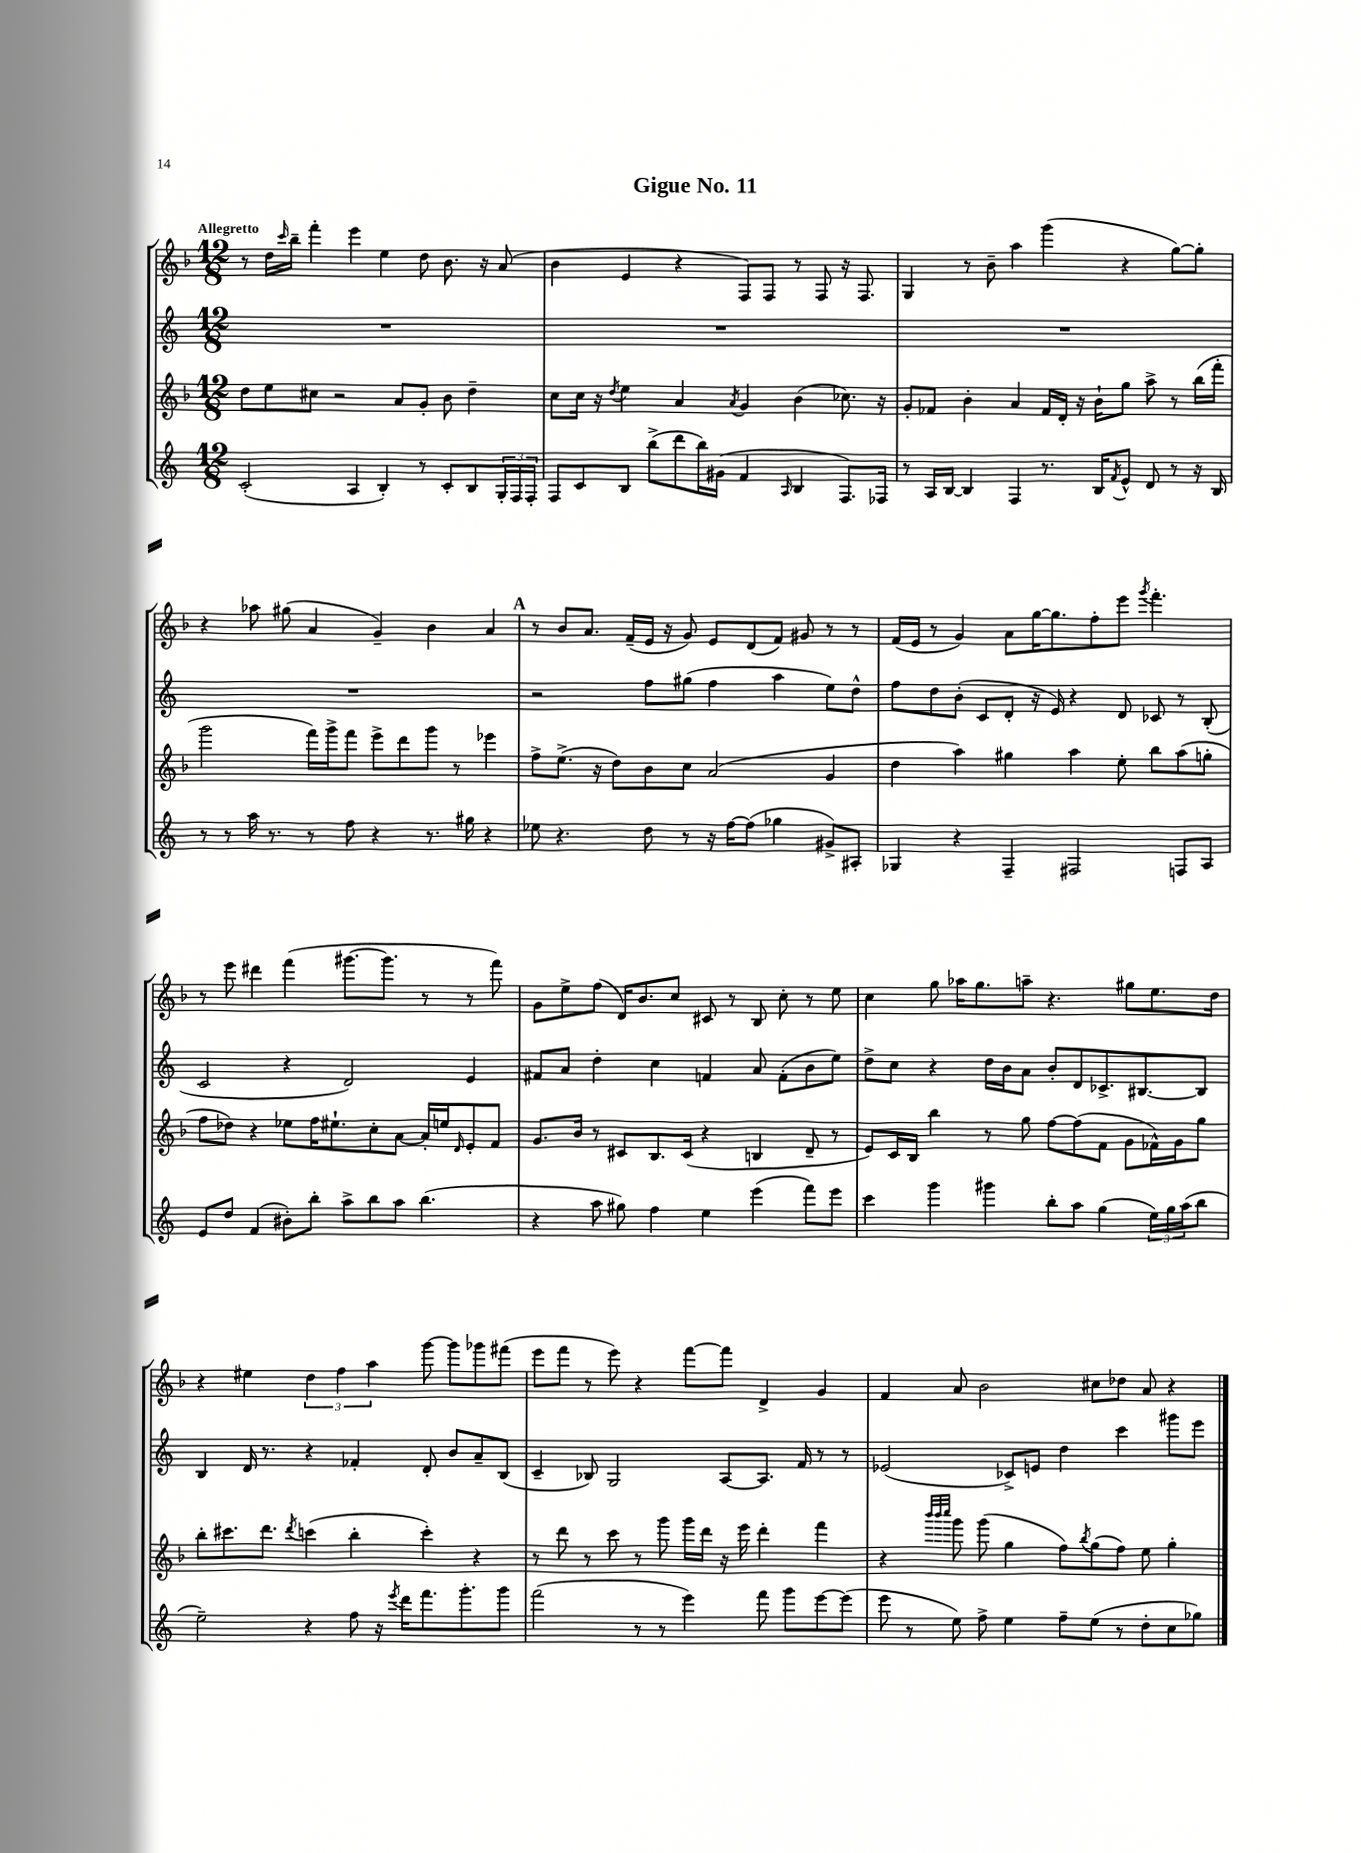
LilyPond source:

\header { title = "Gigue No. 11" }
<<
\new StaffGroup <<
\new Staff = "s0" {
    \clef treble \key f \major \numericTimeSignature \time 12/8 \tempo "Allegretto"
    r8 d''16 \grace { c'''16 } bes''16-- f'''4-. e'''4 e''4 d''8 bes'8. r16 a'8( |
    bes'4 e'4 r4 f8) f8 r8 f8 r16 f8. |
    g4 r8 bes'8-- a''4 g'''4( r4 g''8~) g''8-. |
    r4 aes''8 gis''8( a'4 g'4--) bes'4 a'4 |
    \mark \markup { \bold "A" } r8 bes'8 a'8. f'16--( e'16 r16 g'8) e'8 d'8( f'8) gis'8 r8 r8 |
    f'16( e'16 r8 g'4) a'8 g''16~ g''8. f''8-. e'''8 \acciaccatura { g'''8 } f'''4.-. |
    r8 e'''8 dis'''4 f'''4( gis'''8.~ gis'''8. r8 r8 f'''8) |
    g'8 e''8-> f''8( d'16) bes'8. c''8 cis'8 r8 bes8 c''8-. r8 e''8 |
    c''4 g''8 aes''16 g''8. a''8-- r4. gis''8 e''8. d''16 |
    r4 eis''4 \tuplet 3/2 { d''4 f''4 a''4 } g'''8~ g'''8 ges'''8 fis'''8( |
    e'''8 f'''8 r8 e'''8) r4 f'''8~ f'''8 d'4-> g'4 |
    f'4 a'8 bes'2 cis''8 des''8 a'8 r4 \bar "|." |
}
\new Staff = "s1" {
    \clef treble \key c \major \numericTimeSignature \time 12/8
    R1. |
    R1. |
    R1. |
    R1. |
    \mark \markup { \bold "A" } r2 f''8 gis''8( f''4 a''4 e''8) d''8-^ |
    f''8 d''8 b'8-.( c'8 d'8-. r16 e'16) r4 d'8 ces'8 r8 b8-.( |
    c'2 r4 d'2) e'4 |
    fis'8 a'8 d''4-. c''4 f'4 a'8 f'8-.( b'8 e''8) |
    d''8-> c''8 r4 d''16 b'16 a'8 b'8-. d'8 ces'8.-> bis8.~ bis8 |
    b4 d'16 r8. r4 fes'4-. d'8-. b'8 a'8-- b8( |
    c'4-- bes8) g2 a8~ a8. f'16 r8 r8 |
    ees'2( ces'8->) e'8 d''4 c'''4 gis'''8 e'''8 \bar "|." |
}
\new Staff = "s2" {
    \clef treble \key f \major \numericTimeSignature \time 12/8
    d''8 e''8 cis''8 r2 a'8 g'8-. bes'8 d''4-- |
    c''8 c''16 r16 \acciaccatura { d''8 } e''4 a'4 \acciaccatura { a'8 } g'4 bes'4( ces''8.) r16 |
    g'8-. fes'8 bes'4-. a'4 fes'16 d'16-. r16 bes'16-! g''8 a''8-> r8 bes''16( f'''16-. |
    g'''2 f'''16) g'''16-> f'''8 e'''8-> d'''8 g'''8 r8 ees'''4 |
    \mark \markup { \bold "A" } f''8-> e''8.->( r16 d''8) bes'8 c''8 a'2( g'4 |
    d''4 a''4) gis''4 a''4 e''8-. bes''8 a''8( g''8-. |
    f''8 des''8) r4 ees''8 f''16 eis''8.-! c''8-. a'8~ a'16-. e''16 \grace { d'16 } e'8-. f'8 |
    g'8. bes'16 r8 cis'8 bes8. cis'16( r4 b4 d'8-- r8 |
    e'8) c'16 bes16 bes''4 r8 g''8 f''8~ f''8( f'8 g'8 fes'16-^) g'16 g''8 |
    bes''8-. cis'''8. d'''8. \acciaccatura { d'''8 } c'''4( bes''4-. c'''4-.) r4 |
    r8 d'''8 r8 c'''8 r8 g'''8 g'''16 d'''16 r16 e'''16 d'''4-. f'''4 |
    r4 \grace { bes'''32 bes'''32 c''''32 } g'''8 g'''8( g''4 f''8) \acciaccatura { bes''8 } g''8( f''8) e''8 g''4-. \bar "|." |
}
\new Staff = "s3" {
    \clef treble \key c \major \numericTimeSignature \time 12/8
    c'2-.( a4 b4-.) r8 c'8-. b8 \tuplet 3/2 { g16-. f16 f16-. } |
    f8 c'8 b8 b''8->( d'''8 b''16) gis'16( f'4 \grace { a16 } b4 f8.) fes16 |
    r8 a16 b16~ b4 f4 r8. b16 \acciaccatura { f'8 } e'8-^ d'8 r8 r16 b16 |
    r8 r8 a''16 r8. r8 f''8 r4 r8. gis''16 r4 |
    \mark \markup { \bold "A" } ees''8 r4. d''8 r8 r16 f''16~ f''8( ges''4 gis'8->) ais8-. |
    ges4 r4 f4-- fis2 f8 a8 |
    e'8 d''8 f'4( bis'8-.) b''8-. a''8-> b''8 a''8 b''4.( |
    r4 a''8 gis''8) f''4 e''4 e'''4( f'''8) e'''8 |
    c'''4 g'''4 gis'''4 b''8-. a''8 g''4( \tuplet 3/2 { e''16) g''16 a''16( } b''8 |
    e''2--) r4 f''8 r16 \acciaccatura { e'''8 } d'''16 f'''8. g'''8.-. g'''8 |
    f'''2( r8 r8 e'''4) f'''8 g'''8 e'''8~ e'''8( |
    e'''8 r8 e''8) f''8-> e''4 f''8-- e''8( r8 d''8-. c''8 ges''8) \bar "|." |
}
>>
>>
\layout { \context { \Score \remove "Bar_number_engraver" } }
